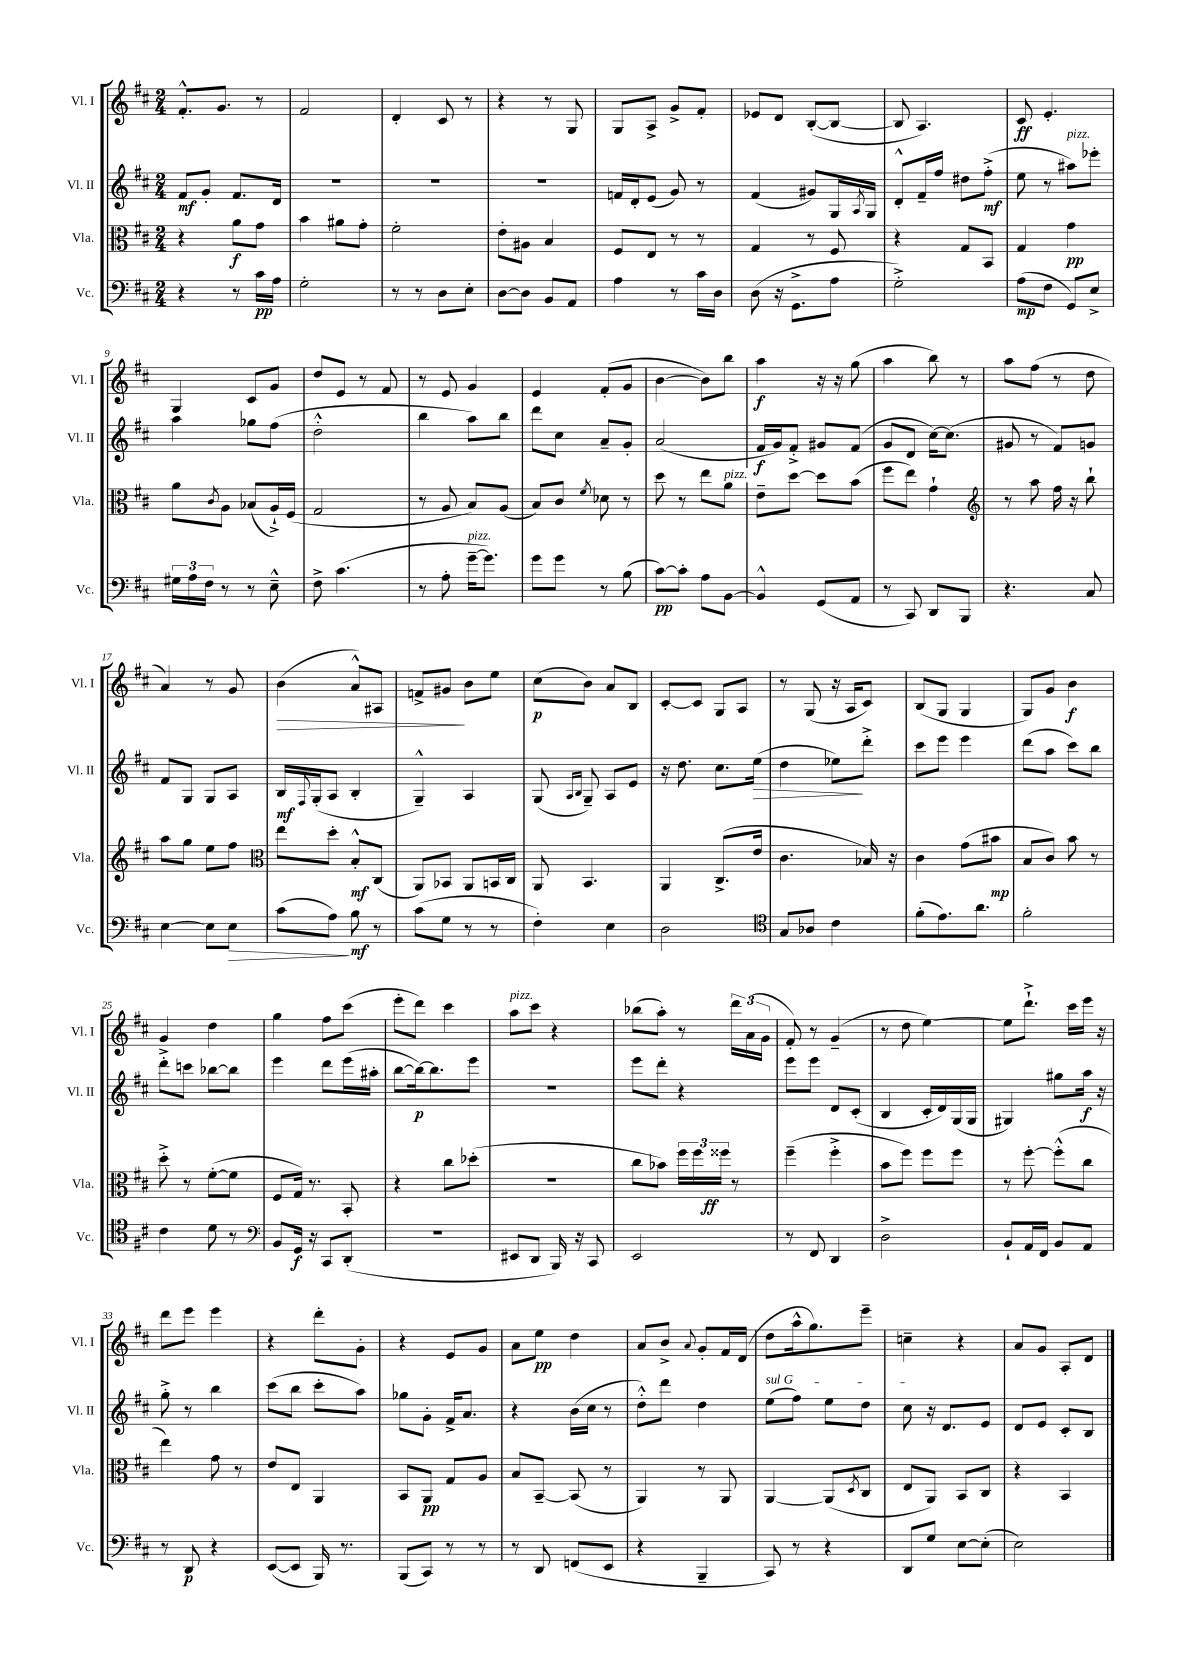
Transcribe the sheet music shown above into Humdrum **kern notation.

**kern	**kern	**kern	**kern
*staff4	*staff3	*staff2	*staff1
*clefF4	*clefC3	*clefG2	*clefG2
*k[f#c#]	*k[f#c#]	*k[f#c#]	*k[f#c#]
*M2/4	*M2/4	*M2/4	*M2/4
4r	4r	8f#/L	8.f#'^^/L
.	.	8g'/J	.
.	.	.	8.g/J
8r	8a\L	8.f#/L	.
16c#\LL	8g\J	.	8r
16A\JJ	.	16d/Jk	.
=	=	=	=
2G'\	4b\	2r	2f#/
.	8a#\L	.	.
.	8g'\J	.	.
=	=	=	=
8r	2f#'\	2r	4d'/
8r	.	.	.
8D\L	.	.	8c#/
8E'\J	.	.	8r
=	=	=	=
[8D\L	8e'\L	2r	4r
8D\]J	8A#\J	.	.
8BB/L	4B/	.	8r
8AA/J	.	.	8G/
=	=	=	=
4A\	8F#/L	16f/LL	8G/L
.	.	16d'/J	.
.	8E/J	(8e/J	8A^/J
8r	8r	8g/)	8g^/L
16c#\LL	8r	8r	8f#'/J
16D\JJ	.	.	.
=	=	=	=
(8D\	4G/	(4f#/	8e-/L
16r	.	.	8d/J
8.GG^\L	.	.	.
.	8r	8g#/L)	([8B'/L
8A\J	8F#/	16G/L	8B/_J
.	.	8qA/	.
.	.	16G/JJ	.
=	=	=	=
2G'^\)	4r	8d'^^/L	8B/]
.	.	16f#~/L	4.A/)
.	.	16ff#/JJ	.
.	8G/L	8dd#\L	.
.	8BB/J	(8ff#'^\J	.
=	=	=	=
(8A\L	4G/	8ee\	8c#/
8F#\J	.	8r	4.e'/
8GG/L)	4g\	8aa#\L)	.
8E^/J	.	8eee-'\J	.
=	=	=	=
24G#\LL	8a\L	4aa\	4G/
24A\	.	.	.
24F#\JJ	.	.	.
.	8qc#/	.	.
8r	8A\J	.	.
8r	(8B-/L	8gg-\L	8c#/L
8E~^^\	16A`^/L)	(8ff#\J	8g/J
.	(16F#/JJ	.	.
=	=	=	=
8F#^\	2G/	2dd'^^\	8dd/L
(4.c#\	.	.	8e/J
.	.	.	8r
.	.	.	8f#/
=	=	=	=
8r	8r	4bb\	8r
8A'\	8A/	.	8e/
[16g~\LK	8B/L)	8aa\L)	4g/
8.g\]J)	.	.	.
.	(8A/J	8bb\J	.
=	=	=	=
8g\L	8B/L)	8ddd\L	4e/
8g\J	8c#/J	8cc#\J	.
.	8qf#/	.	.
8r	8d-\	8a~/L	(8f#'/L
(8B\	8r	8g'/J	8g/J
=	=	=	=
[8c#\L)	8dd\	(2a/	[4b\
8c#'\]J	8r	.	.
8A\L	8ee\L	.	8b\]L)
[8BB\J	8a\J	.	8bb\J
=	=	=	=
4BB^^/]	8e~\L	16f#/LL	4aa\
.	.	16g/J)	.
.	[8dd\J	8f#'^/J	.
(8GG/L	8dd\]L	8g#/L	16r
.	.	.	16r
8AA/J	(8b\J	(8f#/J	(8gg\
=	=	=	=
8r	8ff#\L	8g/L	4aa\
8CC#/)	8ee\J)	8d/J	.
8DD/L	4g`\	[16cc#\LK)	8bb\)
.	.	(8.cc#\]J	.
8BBB/J	.	.	8r
=	=	=	=
*	*clefG2	*	*
4.r	8r	8g#/	8aa\L
.	8aa\	8r	(8ff#\J
.	16ff#\	8f#/L)	8r
.	16r	.	.
8C#/	8bb`\	8g/J	8dd\
=	=	=	=
[4E\	8aa\L	8f#/L	4a/)
.	8gg\J	8G/J	.
8E\]L	8ee\L	8G/L	8r
8E\J	8ff#\J	8A/J	8g/
=	=	=	=
*	*clefC3	*	*
(8c#\L	8ee\L	16B/LL	(4b\
.	.	8qqF#/	.
.	.	(16G'/J	.
8A\J)	8dd'\J	8A/J	.
8B\	8B'^^/L	4B'/	8a^^/L)
8r	(8C#/J	.	8A#/J
=	=	=	=
(8c#\L	8AA/L)	4G~^^/)	8f^/L
8G\J	8BB-/J	.	8g#/J
8r	8AA/L	4A/	8b\L
8r	16BB/L	.	8ee\J
.	16C#/JJ	.	.
=	=	=	=
4F#'\)	8AA/	(8G/	(8cc#\L
.	.	16qqA/LL	.
.	.	16qqB/JJ	.
.	4.BB/	8G~/)	8b\J)
4E\	.	8A/L	8a/L
.	.	8e/J	8B/J
=	=	=	=
2D\	4AA/	16r	[8c#'/L
.	.	8.dd\	.
.	.	.	8c#/]J
.	(8.C#^/L	8.cc#\L	8G/L
.	.	.	8A/J
.	16e/Jk	(16ee\Jk	.
=	=	=	=
*clefC4	*	*	*
8G/L	4.c#\	4dd\	8r
8A-/J	.	.	(8G/
4c#\	.	8ee-\L)	16r
.	.	.	16A/LK
.	16B-/)	8ddd'^\J	8c#/J)
.	16r	.	.
=	=	=	=
(8f#'\L	4c#\	8ccc#\L	(8B/L
8.e\)	.	8eee\J	8G/J
.	(8g\L	4eee\	4G/
8.a\J	.	.	.
.	8b#\J	.	.
=	=	=	=
2f#'\	8B/L	(8ddd\L	8G/L)
.	8c#/J)	8aa\J	8g/J
.	8b\	8ccc#\L)	4b\
.	8r	8bb\J	.
=	=	=	=
4c#\	8dd'^\	8ddd'^\L	4g/
.	8r	8ccc\J	.
8d\	([8f#'\L	[8bb-\L	4dd\
8r	8f#\]J	8bb-\]J	.
=	=	=	=
*clefF4	*	*	*
8BB/L	8F#/L	4eee\	4gg\
16GG/Jk	16G/Jk)	.	.
16r	8.r	.	.
8CC#/L	.	8ddd\L	8ff#\L
(8DD'/J	8BB'/	(16eee\L	(8ccc#\J
.	.	16aa#'\JJ	.
=	=	=	=
2r	4r	[8bb\L	8eee'\L
.	.	16bb\_k)	8ddd\J)
.	.	8.bb\]	.
.	8cc#\L	.	4ccc#\
.	(8dd-'\J	8eee\J	.
=	=	=	=
8EE#/L	2r	2r	8aa\L
8DD/J	.	.	8ccc#\J
16BBB/)	.	.	4r
16r	.	.	.
8CC#/	.	.	.
=	=	=	=
2EE/	8cc#\L	8eee\L	(8bb-\L
.	8b-\J)	8ddd'\J	8aa'\J)
.	24ff#\LL	4r	8r
.	24ff#\	.	.
.	24ff##\JJ	.	.
.	8r	.	24ddd\LL
.	.	.	(24a\
.	.	.	24g\JJ
=	=	=	=
8r	(4ff#~\	8eee\L	8f#'/)
8FF#/	.	8eee\J	8r
4DD/	4ff#'^\	8d/L	(4g~/
.	.	(8c#'/J	.
=	=	=	=
2D^\	8b\L	4B/	8r
.	8ff#\J)	.	8dd\
.	8ff#\L	16c#'/LL	[4ee\)
.	.	16d/)	.
.	8ff#\J	(16G/	.
.	.	16G/JJ	.
=	=	=	=
8BB`/L	8r	4G#/)	8ee\]L
16AA/L	[8ff#'\	.	8.ddd`^\J
16FF#/JJ	.	.	.
8BB/L	(8ff#'^^\]L	8gg#\L	.
.	.	.	16ccc#\LL
8AA/J	8cc#\J	16aa\Jk	16eee\JJ
.	.	16r	16r
=	=	=	=
8r	4ee\)	8gg'^\	8ddd\L
8DD/	.	8r	8eee\J
4r	8g\	4bb\	4eee\
.	8r	.	.
=	=	=	=
([8EE/L	8e/L	(8ccc#\L	4r
8EE/]J	8E/J	8bb\J	.
16BBB/)	4AA/	8ccc#'\L	8ddd'\L
8.r	.	.	.
.	.	8aa\J)	8g'\J
=	=	=	=
(8BBB/L	8BB/L	8gg-\L	4r
8CC#/J)	8AA/J	8g'\J	.
8r	8G/L	16f#^/LK	8e/L
.	.	8.a/J	.
8r	8A/J	.	8g/J
=	=	=	=
8r	8B/L	4r	8a\L
8DD/	[8BB~/J	.	8ee\J
(8FF/L	(8BB/]	(16b\LL	4dd\
.	.	16cc#\JJ	.
8EE/J	8r	8r	.
=	=	=	=
4r	4AA/)	8dd'^^\L)	8a/L
.	.	8ddd\J	8b^/J
.	.	.	8qqa/
4BBB~/	8r	4dd\	8g'/L
.	8AA/	.	16f#/L
.	.	.	(16d/JJ
=	=	=	=
8CC#/)	[4AA/	(8ee\L	8dd\L
8r	.	8ff#\J)	16aa^^\k
.	.	.	8.gg\)
4r	(8AA/]L	8ee\L	.
.	8qD/	.	.
.	8C#/J	8dd\J	8eee~\J
=	=	=	=
8DD/L	8E/L	8cc#\	4cc~\
8G/J	8AA/J)	16r	.
.	.	8.d/L	.
[8E\L	8BB/L	.	4r
(8E'\]J	8C#/J	8e/J	.
=	=	=	=
2E\)	4r	8d/L	8a/L
.	.	8e/J	8g/J
.	4BB/	8c#'/L	8A'/L
.	.	8B/J	8d/J
==	==	==	==
*-	*-	*-	*-
